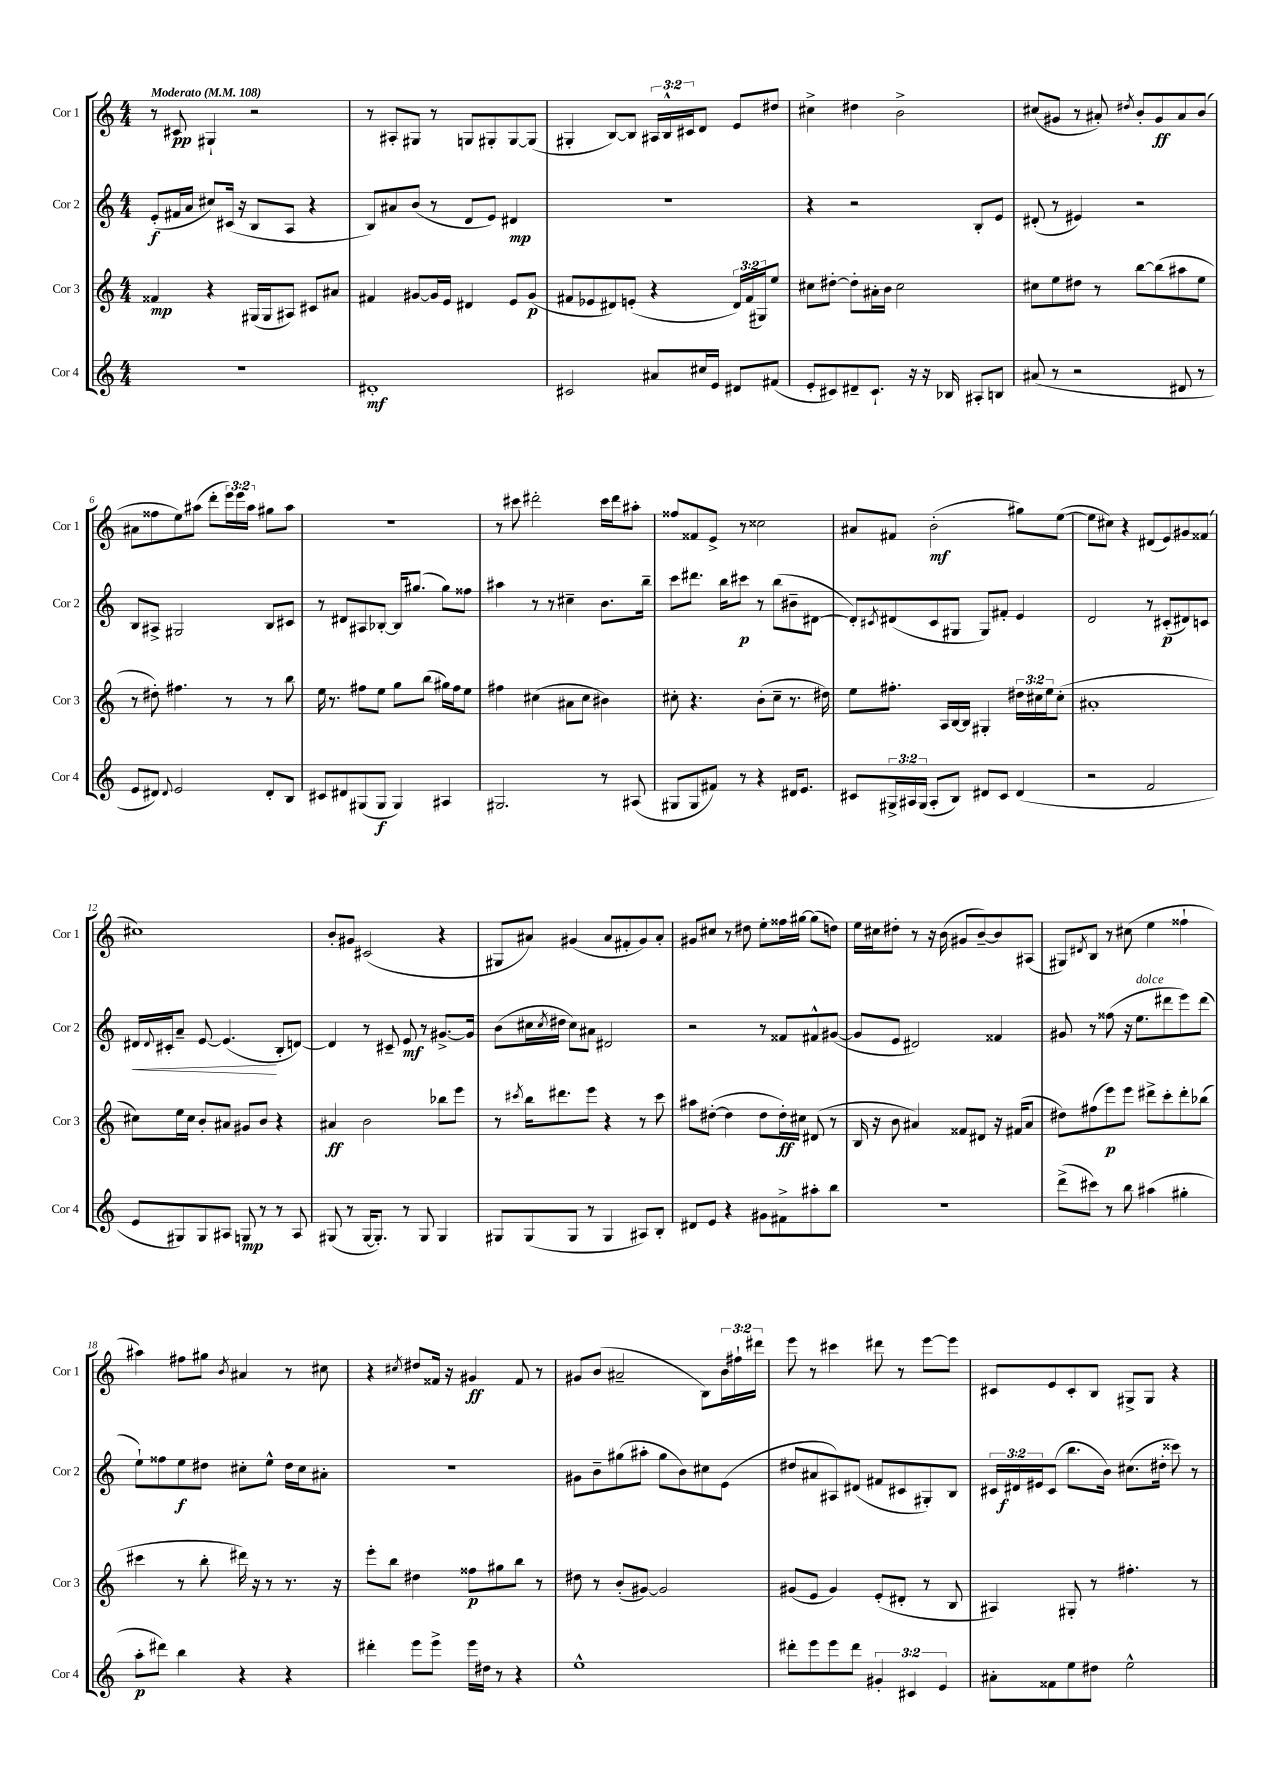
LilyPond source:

<<
\new StaffGroup <<
\new Staff = "s0" \with { instrumentName = "Cor 1" shortInstrumentName = "Cor 1" } {
    \clef treble \key c \major \numericTimeSignature \time 4/4 \override Staff.TupletNumber.text = #tuplet-number::calc-fraction-text \tempo "Moderato" 4 = 108
    r8 cis'8\pp gis4-! r2 |
    r8 ais8-. gis8 r8 g8 gis8-. gis8~ gis8( |
    gis4-. b8~) b8 \tuplet 3/2 { ais16 b16-^ cis'16 } d'8 e'8 dis''8 |
    cis''4-> dis''4 b'2-> |
    cis''8( gis'8 r8 ais'8-.) \acciaccatura { dis''8 } b'8-. gis'8\ff ais'8 b'8( |
    ais'8 fisis''8 e''8) ais''8( d'''8-. \tuplet 3/2 { e'''16) e'''16 ais''16 } gis''8 ais''8 |
    R1 |
    r8 cis'''8 dis'''2-. cis'''16 dis'''16 ais''8-. |
    fisis''8 fisis'8 e'8-> r8 cisis''2 |
    ais'8 fis'8 b'2-.\mf( gis''8) e''8~( |
    e''8 cis''8) r4 dis'8( e'8) gis'8 fisis'8( |
    cis''1) |
    b'8-. gis'8 cis'2( r4 |
    gis8 ais'8) gis'4( ais'8 fis'8-. gis'8) ais'8-. |
    gis'8 cis''8 r8 dis''8 e''8-. fisis''16 gis''16~ gis''8( d''8) |
    e''16 cis''16 dis''8-. r8 r16 b'16( gis'8 b'8~--) b'8 ais8( |
    gis8) \acciaccatura { dis'8 } b8 r8 cis''8( e''4 fisis''4-! |
    ais''4) fis''8 gis''8 \acciaccatura { b'8 } ais'4 r8 cis''8 |
    r4 \acciaccatura { cis''8 } dis''8 fisis'16 r16 gis'4\ff fisis'8 r8 |
    gis'8 b'8( ais'2-- b8) \tuplet 3/2 { b'16 fis''16-! dis'''16 } |
    e'''8 r8 cis'''4 dis'''8 r8 e'''8~ e'''8 |
    cis'8 e'8 cis'8-. b8 gis8-> gis8 r4 \bar "|." |
}
\new Staff = "s1" \with { instrumentName = "Cor 2" shortInstrumentName = "Cor 2" } {
    \clef treble \key c \major \numericTimeSignature \time 4/4 \override Staff.TupletNumber.text = #tuplet-number::calc-fraction-text
    e'8-.\f( fis'16 a'16 cis''8) cis'16( r16 b8 a8 r4 |
    b8) ais'8 b'8( r8 d'8 e'8) dis'4\mp |
    R1 |
    r4 r2 b8-. e'8 |
    dis'8-.( r8 eis'4) r2 |
    b8 ais8-> gis2 b8 cis'8 |
    r8 dis'8 ais8 bes8~-. bes16 gis''8.( gis''8) fisis''8 |
    ais''4 r8 r8 cis''4-- b'8. b''16-- |
    c'''8 dis'''8. b''16 cis'''8\p r8 b''8( bis'8-- dis'8~ |
    dis'8-.) \acciaccatura { cis'8 } dis'8( cis'8 gis8 gis8) fis'8-. e'4 |
    d'2 r8 cis'8-.\p( dis'8) c'8 |
    dis'16\< \appoggiatura { dis'8 } cis'16-. a'8-- e'8~ e'4.\!( b8-. d'8~) |
    d'4 r8 cis'8-- e'8\mf r8 gis'8.~-> gis'16 |
    b'8( cis''16 \acciaccatura { cis''8 } dis''16 cis''8) ais'8 dis'2 |
    r2 r8 fisis'8 fis'8-^ gis'8~( |
    gis'8 e'8 dis'2) fisis'4 |
    gis'8 r8 fisis''8( r16 e''8.^\markup { \italic "dolce" } dis'''8 e'''8) dis'''8( |
    e''8-!) fisis''8 e''8\f dis''8 cis''8-. e''8-^ dis''16 cis''16 ais'8-. |
    R1 |
    gis'8 b'8-- gis''8( ais''8-. gis''8 b'8) cis''8 e'8( |
    dis''8 ais'8 ais8) dis'8( fis'8 cis'8 gis8-.) b8 |
    \tuplet 3/2 { cis'16 dis'16\f eis'16 } cis'8( b''8. b'16) cis''8.( dis''16-. cisis'''8) r8 \bar "|." |
}
\new Staff = "s2" \with { instrumentName = "Cor 3" shortInstrumentName = "Cor 3" } {
    \clef treble \key c \major \numericTimeSignature \time 4/4 \override Staff.TupletNumber.text = #tuplet-number::calc-fraction-text
    fisis'4\mp r4 gis16( gis16 ais8) cis'8 ais'8 |
    fis'4 gis'8~ gis'16 e'16 dis'4 e'8 gis'8\p( |
    fis'8 ees'8 dis'8) e'8-.( r4 \tuplet 3/2 { dis'16) fis'16( gis16) } e''8 |
    cis''8 dis''8~-. dis''8-. ais'16-. b'16 cis''2 |
    cis''8 e''8 dis''8 r8 b''8~ b''8( ais''8 e''8 |
    r8 dis''8-.) fis''4. r8 r8 b''8 |
    e''16 r8. fis''8 e''8 g''8 b''8( gis''16) fis''16 e''8 |
    fis''4 cis''4( ais'8 cis''8 bis'4) |
    cis''8-. r4. b'8-.( cis''8-- r8. dis''16) |
    e''8 fis''8.-. a16 b16~ b16 gis4-. \tuplet 3/2 { dis''16 cis''16 e''16 } cis''8-.( |
    ais'1-. |
    cis''8) e''16 cis''16 b'8-. ais'8 gis'8 b'8 r4 |
    ais'4\ff b'2 bes''8 e'''8 |
    r8 \acciaccatura { cis'''8 } b''16 dis'''8. e'''8 r4 r8 cis'''8 |
    ais''8 dis''8~-.( dis''4 dis''8 dis''16-.\ff) cis''16 dis'8( r8 |
    b16 r16 b'8 ais'4) fisis'8 dis'8 r16 fis'16( ais'8 |
    dis''8) fis''8( e'''8\p) e'''8 dis'''8-> c'''8-. dis'''8-. bes''8( |
    cis'''4 r8 b''8-. dis'''16) r16 r8 r8. r16 |
    e'''8-. b''8 dis''4 fisis''8\p gis''8 b''8 r8 |
    dis''8 r8 b'8-.( gis'8~) gis'2 |
    gis'8( e'8 gis'4) e'8-.( dis'8-. r8 b8 |
    ais4) gis8-. r8 fis''4.-. r8 \bar "|." |
}
\new Staff = "s3" \with { instrumentName = "Cor 4" shortInstrumentName = "Cor 4" } {
    \clef treble \key c \major \numericTimeSignature \time 4/4 \override Staff.TupletNumber.text = #tuplet-number::calc-fraction-text
    R1 |
    dis'1-.\mf |
    cis'2 ais'8 cis''16 e'16 dis'8 fis'8( |
    e'8-. cis'8) dis'8-- cis'8.-! r16 r16 bes16 ais8-. b8 |
    ais'8( r8 r2 dis'8 r8 |
    e'8 dis'8) \appoggiatura { dis'8 } e'2 dis'8-. b8 |
    cis'8 dis'8 gis8( gis8\f gis4) ais4 |
    gis2. r8 ais8( |
    gis8 gis8 fis'8) r8 r4 dis'16 e'8. |
    cis'8 \tuplet 3/2 { gis16-> ais16 gis16( } ais8-. b8) dis'8 cis'8 dis'4( |
    r2 f'2 |
    e'8 gis8) gis8 ais8 g8\mp r8 r8 ais8 |
    gis8( r8 gis16~ gis8.-.) r8 gis8 gis4 |
    gis8 gis8( gis8 r8 gis4 ais8) b8-. |
    dis'8 e'8 r4 gis'8 fis'8-> ais''8-. b''8 |
    R1 |
    d'''8->( cis'''8) r8 b''8 ais''4( gis''4-. |
    a''8-.\p dis'''8) b''4 r4 r4 |
    dis'''4-. e'''8 e'''8-> e'''16 dis''16 r8 r4 |
    e''1-^ |
    dis'''8-. e'''8 e'''8 dis'''8 \tuplet 3/2 { gis'4-. cis'4 e'4 } |
    ais'8-. fisis'8 e''8 dis''8 e''2-^ \bar "|." |
}
>>
>>
